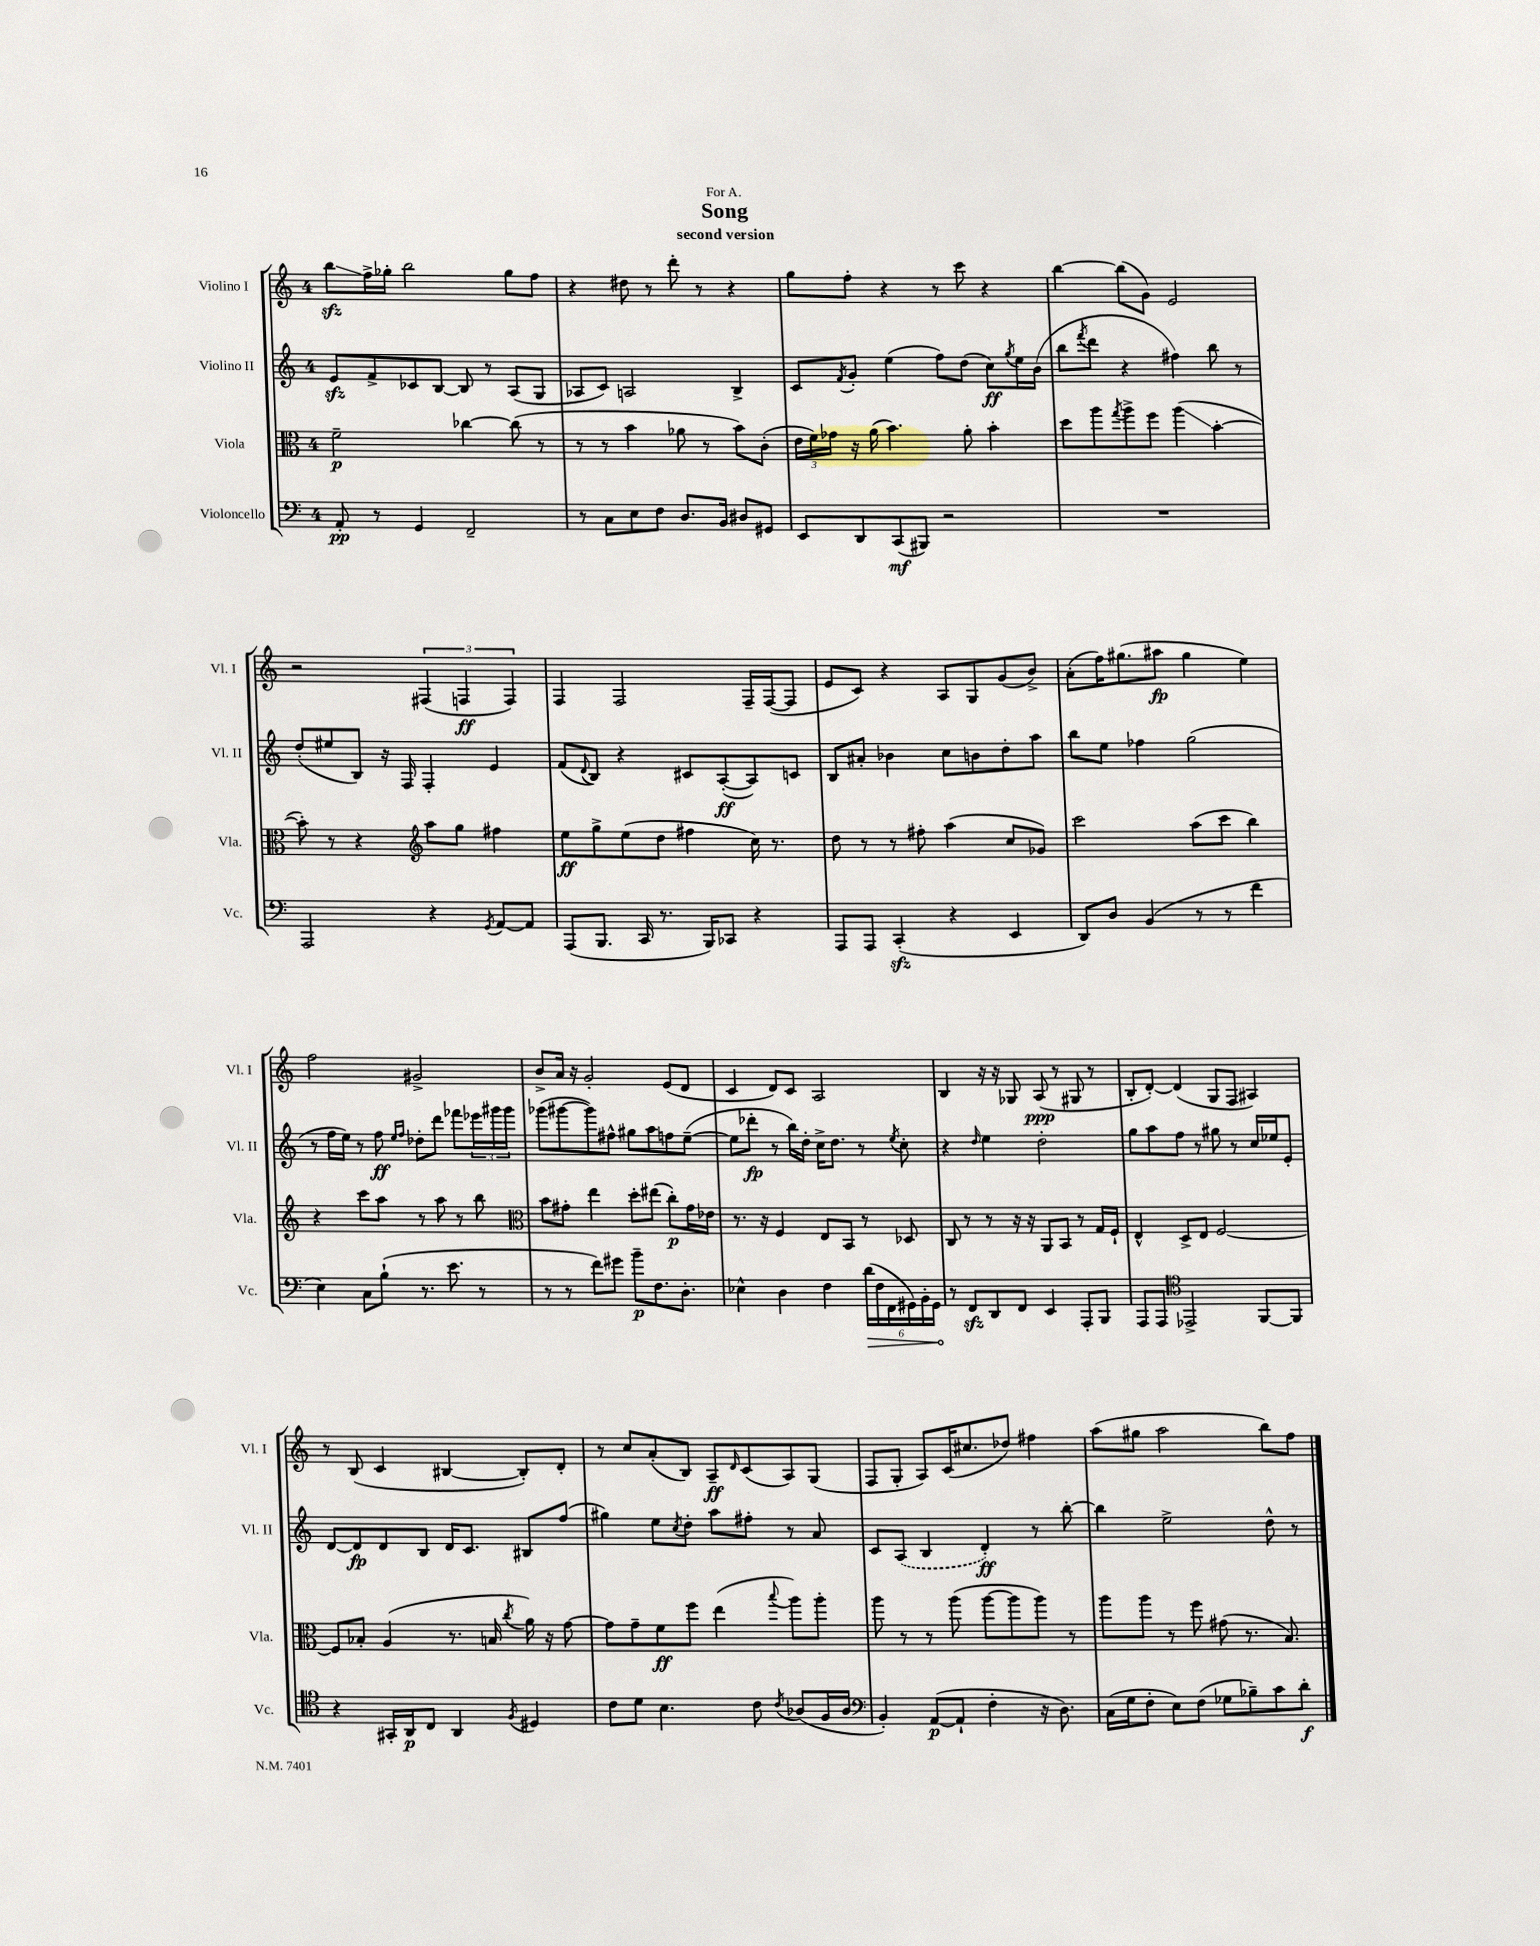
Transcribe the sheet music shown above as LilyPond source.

\header { title = "Song" subtitle = "second version" dedication = "For A." }
<<
\new StaffGroup <<
\new Staff = "s0" \with { instrumentName = "Violino I" shortInstrumentName = "Vl. I" } {
    \clef treble \key c \major \once \override Staff.TimeSignature.style = #'single-digit \time 4/4
    b''8\glissando\sfz f''16-> ges''16-. b''2 ges''8 f''8 |
    r4 dis''8 r8 d'''8-. r8 r4 |
    g''8 f''8-. r4 r8 c'''8 r4 |
    b''4~ b''8( g'8) e'2 |
    r2 \tuplet 3/2 { fis4( f4\ff f4) } |
    f4 f2 f16-- f16~( f8 |
    e'8 c'8) r4 a8 g8 g'8( b'8->) |
    a'8-.( f''16) gis''8.( ais''8\fp gis''4 e''4) |
    f''2 gis'2-> |
    b'8-> a'16 r16 g'2-. e'8( d'8 |
    c'4 d'8) c'8 a2 |
    b4 r16 r16 ges8 a8\ppp( r8 gis8 r8 |
    b8-. d'8~-.) d'4( g8 f8 ais4) |
    r8 b8( c'4 bis4~ bis8-.) d'8-. |
    r8 c''8 a'8-.( b8) a8--\ff \grace { d'16 } c'8( a8) g8( |
    f8 g8-. a8) c'16( cis''8. des''8) fis''4 |
    a''8( gis''8 a''2 b''8) f''8 \bar "|." |
}
\new Staff = "s1" \with { instrumentName = "Violino II" shortInstrumentName = "Vl. II" } {
    \clef treble \key c \major \once \override Staff.TimeSignature.style = #'single-digit \time 4/4
    e'8\sfz f'8-> ces'8 b8~ b8 r8 a8( g8 |
    aes8 c'8) a2 b4-> |
    c'8 \acciaccatura { f'8 } g'8-. e''4( f''8) d''8( c''8\ff) \acciaccatura { g''8 } e''16 b'16( |
    b''8 \acciaccatura { f'''8 } d'''8 r4 fis''4) b''8 r8 |
    d''8-.( eis''8 b8) r16 f16 f4-. e'4 |
    f'8( \appoggiatura { d'8 } b8) r4 cis'8 a8~-.\ff( a8) c'8 |
    b8 ais'8-. bes'4 c''8 b'8 d''8-. a''8 |
    b''8 e''8 fes''4 g''2( |
    r8 f''16 e''16) r8 f''8\ff \grace { e''16 f''16 } des''8-. d'''8 fes'''8 \tuplet 3/2 { ees'''16 gis'''16 gis'''16 } |
    ges'''8( gis'''8~ gis'''8) fis''8-^ gis''8 a''8 f''8 e''8~--( |
    e''8 des'''8-.\fp r8 b''16) d''16-. c''16-> d''8. r8 \acciaccatura { e''8 } c''8-. |
    r4 \grace { d''16 } e''4 d''2-. |
    g''8 a''8 f''8 r8 gis''8 r8 c''16 ees''16 e'8-. |
    d'8~ d'8\fp d'8 b8 d'16 c'8. bis8 f''8( |
    gis''4) e''8 \acciaccatura { c''8 } d''8-. a''8 fis''8-. r8 a'8 |
    c'8 \once \slurDashed a8( b4 d'4-.\ff) r8 b''8~-. |
    b''4 e''2-> d''8-^ r8 \bar "|." |
}
\new Staff = "s2" \with { instrumentName = "Viola" shortInstrumentName = "Vla." } {
    \clef alto \key c \major \once \override Staff.TimeSignature.style = #'single-digit \time 4/4
    f'2--\p ces''4~ ces''8( r8 |
    r8 r8 b'4 aes'8 r8 b'8) c'8-.( |
    \tuplet 3/2 { e'16 f'16) ges'16 } r16 a'16( b'4.) a'8-. b'4-. |
    d''8 a''8 \acciaccatura { g''8 } a''8-> f''8 a''4\glissando( b'4~-. |
    b'8-.) r8 r4 \clef treble a''8 g''8 fis''4 |
    e''8\ff g''8-> e''8( d''8 fis''4 c''16) r8. |
    d''8 r8 r8 fis''8-. a''4( c''8 ges'8) |
    c'''2 a''8( c'''8 b''4) |
    r4 c'''8 a''8 r8 a''8 r8 b''8 |
    \clef alto b'8 gis'8-. e''4 d''8-. eis''8( c''8-.\p) gis'16 ees'16 |
    r8. r16 f4 e8 b,8 r8 des8 |
    c8 r8 r8 r16 r16 a,8 b,8 r8 g16 f16-! |
    e4-^ d8-> e8 f2~ |
    f8 bes8-. a4( r8. b16 \acciaccatura { c''8 } a'16) r16 g'8~ |
    g'8 g'8-- f'8\ff f''8 e''4( \appoggiatura { b''8 } a''8) a''8-. |
    a''8 r8 r8 a''8( a''8~ a''8 a''8) r8 |
    a''8 a''8 r8 f''8 gis'8( r8. b8.) \bar "|." |
}
\new Staff = "s3" \with { instrumentName = "Violoncello" shortInstrumentName = "Vc." } {
    \clef bass \key c \major \once \override Staff.TimeSignature.style = #'single-digit \time 4/4
    a,8-.\pp r8 g,4 f,2-- |
    r8 c8 e8 f8 d8. b,16 dis8 gis,8 |
    e,8 d,8 c,8\mf( bis,,8) r2 |
    R1 |
    a,,2 r4 \acciaccatura { g,8 } a,8~ a,8 |
    a,,8( b,,8. c,16 r8. b,,16) ces,8 r4 |
    a,,8 a,,8 c,4-.\sfz( r4 e,4 |
    d,8) d8 b,4( r8 r8 f'4 |
    e4) c8 b8-!( r8. e'8. r8 |
    r8 r8 f'8) gis'8 b'8--\p f8. d8.-. |
    ees4-^ d4 f4 \tuplet 6/4 { \once \override Hairpin.circled-tip = ##t d'16\>( f16 f,16 gis,16) b,16-. gis,16\! } |
    r8 f,8\sfz d,8 f,8 e,4 a,,8-. b,,8 |
    a,,8 a,,8 \clef tenor ees,2-> f,8~ f,8 |
    r4 gis,16-. a,16\p c8 a,4 \acciaccatura { f8 } dis4 |
    c'8 d'8 b4. c'8 \acciaccatura { c'8 } aes8( f16 aes16 |
    \clef bass b,4-.) a,8~\p( a,8-! f4-. r16 d8.) |
    c16( g16 f8-. e8) f8( ges8 bes8--) c'8 d'8-.\f \bar "|." |
}
>>
>>
\layout { \context { \Score \remove "Bar_number_engraver" } }
